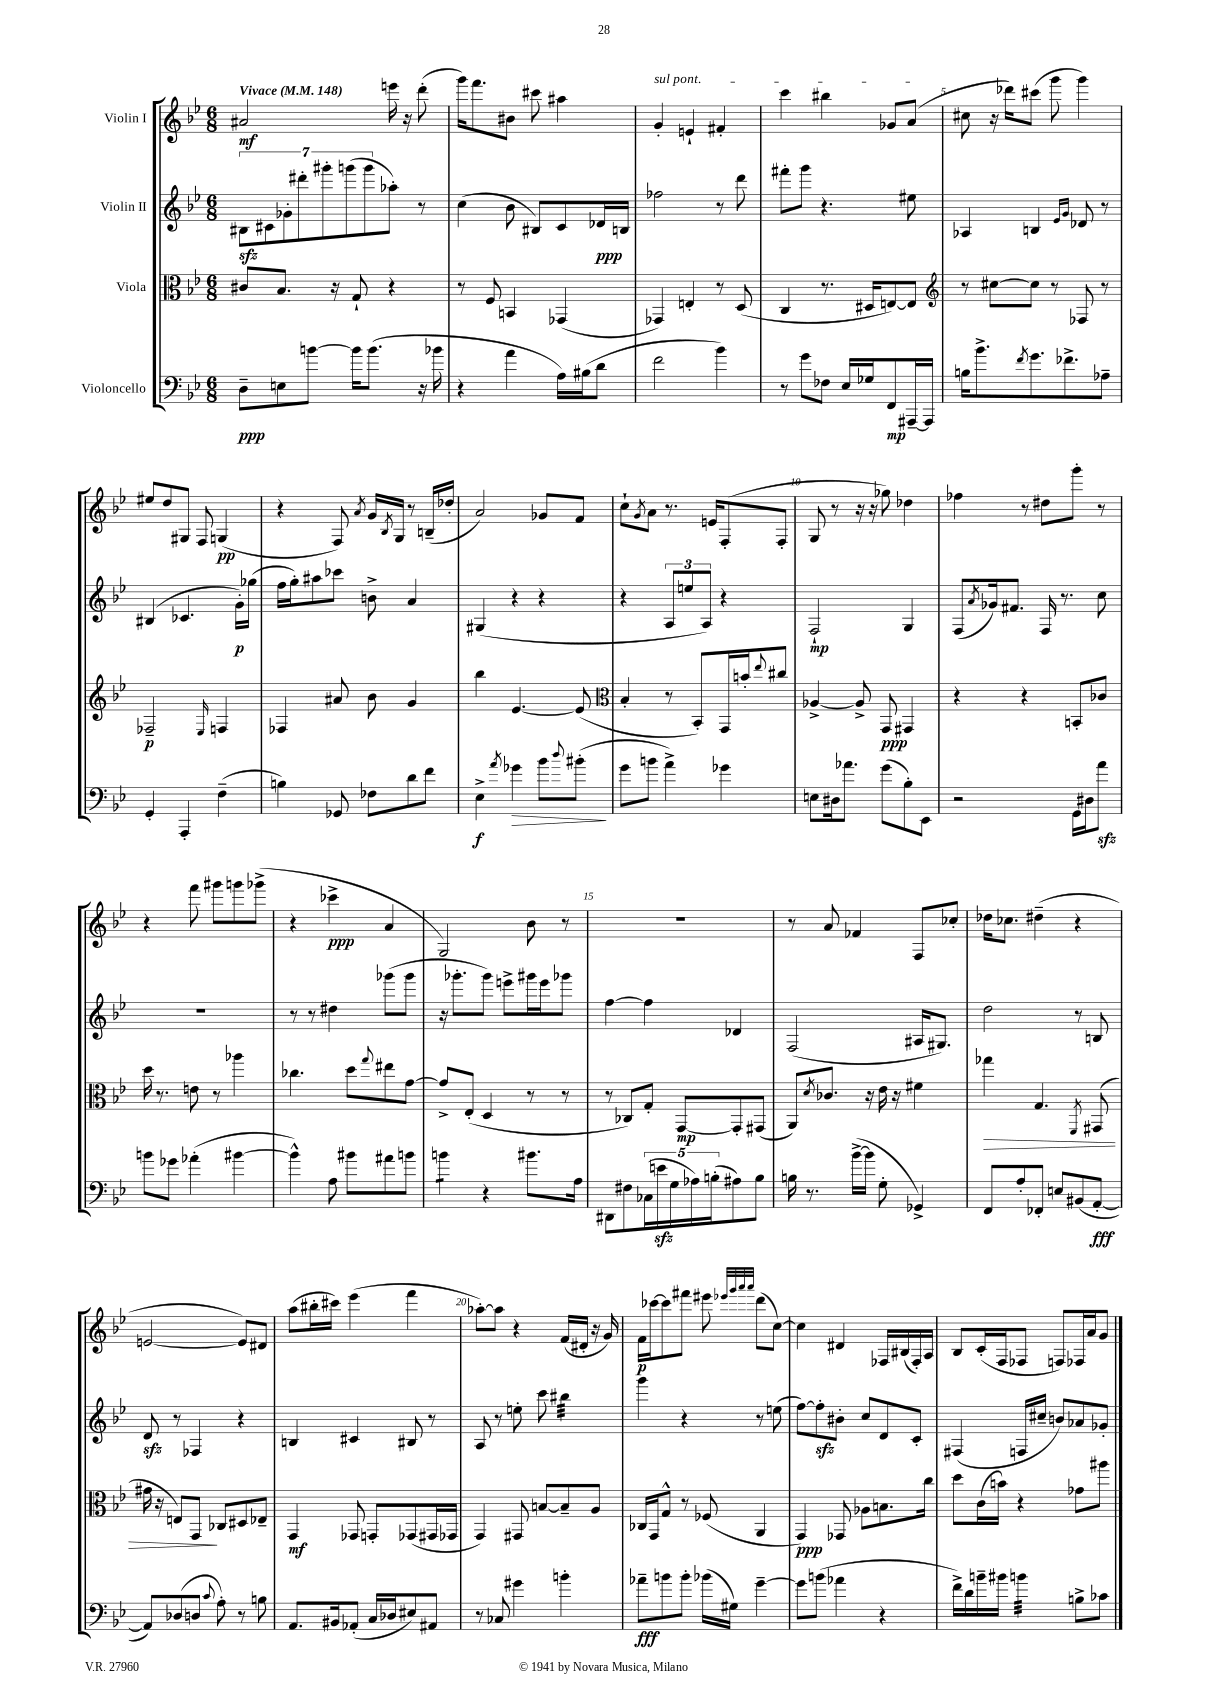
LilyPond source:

<<
\new StaffGroup <<
\new Staff = "s0" \with { instrumentName = "Violin I" } {
    \clef treble \key bes \major \numericTimeSignature \time 6/8 \tempo "Vivace" 4 = 148
    ais'2\mf e'''16 r16 d'''8-.( |
    g'''16) f'''8. bis'8 cis'''8 ais''4 |
    \once \override TextSpanner.bound-details.left.text = \markup { \italic "sul pont." } g'4-.\startTextSpan e'4-! fis'4-. |
    c'''4 bis''4 ges'8 a'8\stopTextSpan( |
    cis''8 r16 des'''16) cis'''8( g'''8 g'''4) |
    eis''8 d''8 gis8 f8 g4\pp( |
    r4 f8) \acciaccatura { a'8 } g'16 \acciaccatura { bes8 } g16 r8 b16--( des''16-. |
    a'2) ges'8 f'8 |
    c''8-! \acciaccatura { g'8 } a'8 r8. e'16 f8-.( f8-. |
    g8 r8 r16 r16 ges''8) des''4 |
    fes''4 r8 dis''8 g'''8-. r8 |
    r4 f'''8 gis'''8 g'''8 ges'''8->( |
    r4 ces'''4->\ppp a'4 |
    g2) bes'8 r8 |
    r2. |
    r8 a'8 fes'4 f8 ces''8-. |
    des''16 ces''8. dis''4--( r4 |
    e'2~ e'8) dis'8 |
    a''8( bis''16-. cis'''16) ees'''4( f'''4 |
    aes''8~-.) aes''8 r4 f'16( dis'16-. r16 g'16) |
    f'16\p ces'''16~ ces'''8 fis'''8 eis'''8 \grace { ees'''32 g'''32 a'''32 a'''32 } d'''8( c''8~) |
    c''4 dis'4 fes16 bis16( fes16-.) a16 |
    bes8 c'16-.( f16 fes8 f8) fes16 a'16 g'8 \bar "|." |
}
\new Staff = "s1" \with { instrumentName = "Violin II" } {
    \clef treble \key bes \major \numericTimeSignature \time 6/8
    \tuplet 7/4 { bis8\sfz cis'8 ges'8-. dis'''8-. gis'''8-. g'''8( g'''8 } aes''8-.) r8 |
    c''4( bes'8 bis8) c'8 des'16\ppp b16 |
    fes''2 r8 d'''8 |
    fis'''8-. g'''8 r4. eis''8 |
    aes4 b4 \grace { ees'16 g'16 } des'8 r8 |
    bis4( ces'4. g'16-.\p) ges''16( |
    f''16 g''16-.) ais''8 ces'''8 b'8-> a'4 |
    gis4( r4 r4 |
    r4 \tuplet 3/2 { a8 e''8 a8) } r4 |
    f2-!\mp g4 |
    f8( \acciaccatura { a'8 } ges'16) fis'8. f16 r8. c''8 |
    R2. |
    r8 r8 dis''4 ges'''8( ges'''8 |
    r16 ges'''8.-. ges'''8) e'''8-> gis'''16 e'''16 ges'''8 |
    f''4~ f''4 des'4 |
    f2( ais16 gis8.) |
    d''2 r8 b8 |
    d'8\sfz r8 fes4 r4 |
    b4 cis'4 bis8 r8 |
    a8 r8 e''8-. c'''8 bis''4:32 |
    g'''4 r4 r8 e''8( |
    f''8~) f''8-.\sfz bis'8-. c''8 d'8 c'8-. |
    fis4( f16 cis''16-- b'8) aes'8 ges'8-. \bar "|." |
}
\new Staff = "s2" \with { instrumentName = "Viola" } {
    \clef alto \key bes \major \numericTimeSignature \time 6/8
    cis'8 bes8. r16 g8-! r4 |
    r8 f8 b,4 ges,4( |
    ges,4) e4-. r8 d8( |
    c4 r8. dis16 e8~) e8 |
    \clef treble r8 cis''8~ cis''8 r8 fes8 r8 |
    fes2--\p \grace { ees16 } f4 |
    fes4 ais'8 bes'8 g'4 |
    bes''4 ees'4.~ ees'8( |
    \clef alto bes4-. r8 bes,8-.) g,16 b'16-. \appoggiatura { ees''8 } cis''8 |
    aes4~-> aes8-> g,8\ppp gis,4 |
    r4 r4 b,8-. ces'8 |
    d''16 r8. e'8 r8 aes''4 |
    ces''4. d''8 \appoggiatura { g''8 } eis''8 g'8~ |
    g'8-> ees8-.( d4 r8 r8 |
    r8 ces8) g8-. g,8~\mp g,8-. gis,8( |
    a,8) \acciaccatura { d'8 } ces'8. r16 ees'16 r16 fis'4 |
    ges''4\> g4. \acciaccatura { f,8 } gis,8( |
    gis'16 r16 e8) g,8\! ces8 dis8 ees8-- |
    g,4\mf ges,8 g,8-. ges,8( gis,16 ges,16 |
    g,4) gis,8 b8~ b8-- a8 |
    ces16 g,16 g8-^ r8 fes8( a,4 |
    g,4\ppp) ges,8 aes8 b8. c''16 |
    d''8 c'16( b'16) r4 ges'8 ais''8 \bar "|." |
}
\new Staff = "s3" \with { instrumentName = "Violoncello" } {
    \clef bass \key bes \major \numericTimeSignature \time 6/8
    d8--\ppp e8 b'8~ b'16 b'8.( r16 bes'16 |
    r4 a'4 a16) bis16( d'8 |
    f'2 bes'4) |
    r8 g'8 fes8 ees16 ges16 f,8\mp ais,,16~-- ais,,16 |
    b16 bes'8.-> \acciaccatura { f'8 } g'8. fes'8.-> aes8-- |
    g,4-. a,,4-. f4--( |
    b4) ges,8 fes8 d'8 f'8 |
    ees4->\f \acciaccatura { a'8 } ges'4\> bes'8 \appoggiatura { d''8 } bis'8-.\!( |
    g'8 b'8 a'4->) ges'4 |
    e8 dis16 aes'8. g'8( bes8-.) ees,8 |
    r2 g,16 dis16 a'8\sfz |
    b'8 ges'8 aes'4-.( bis'4~ |
    bis'4-^) a8 bis'8 ais'8 b'8 |
    b'4:8 r4 bis'8. a16 |
    dis,8 fis8 \tuplet 5/4 { ces16( e'16\sfz g16 aes16) b16-.( } ais8) b8 |
    b16 r8. bes'16~->( bes'16 g8-. ges,4->) |
    f,8 a8-. fes,8-. e8 bis,8( a,8~-.\fff |
    a,8) des8( d8 \appoggiatura { c'8 } a8-.) r8 b8 |
    a,8. bis,16 aes,8-.( c16 des16 eis8) ais,8 |
    r8 ces8 gis'4 b'4-. |
    aes'8--\fff b'8 b'8-. bes'16( gis16) g'4~-- |
    g'8 b'8( aes'4 r4 |
    f'16->) d'16 b'16-- bis'16 b'4:32 b8-> ces'8 \bar "|." |
}
>>
>>
\layout { \context { \Score \override BarNumber.break-visibility = ##(#f #t #t) barNumberVisibility = #(every-nth-bar-number-visible 5) } }
